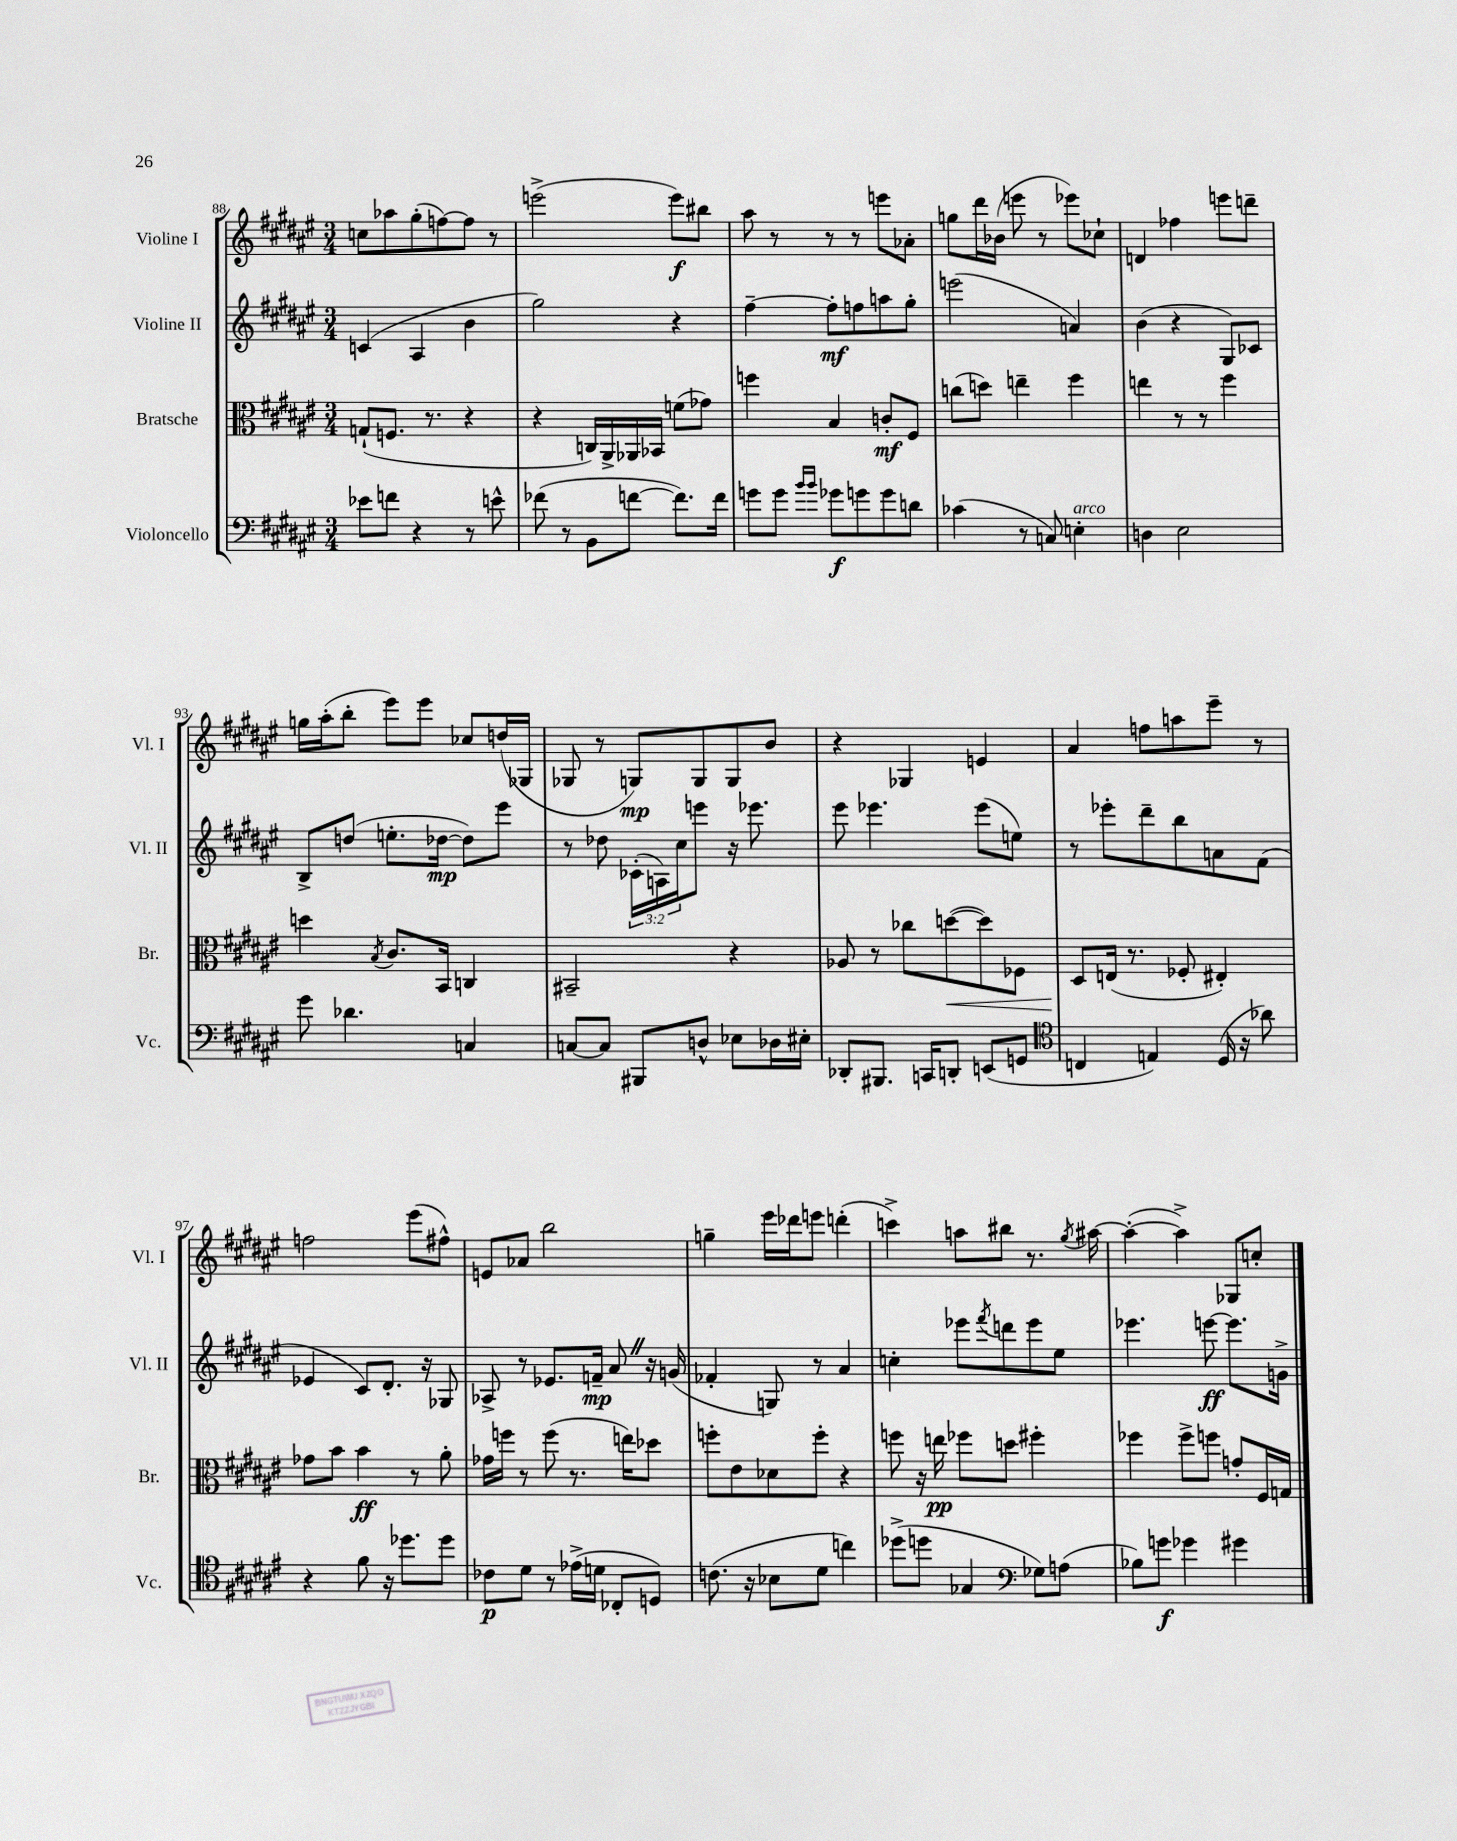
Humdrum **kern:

**kern	**dynam	**kern	**dynam	**kern	**dynam	**kern	**dynam
*part4	*part4	*part3	*part3	*part2	*part2	*part1	*part1
*staff4	*staff4	*staff3	*staff3	*staff2	*staff2	*staff1	*staff1
*I"Violoncello	*	*I"Bratsche	*	*I"Violine II	*	*I"Violine I	*
*I'Vc.	*	*I'Br.	*	*I'Vl. II	*	*I'Vl. I	*
*clefF4	*	*clefC3	*	*clefG2	*	*clefG2	*
*k[f#c#g#d#a#e#]	*	*k[f#c#g#d#a#e#]	*	*k[f#c#g#d#a#e#]	*	*k[f#c#g#d#a#e#]	*
*M3/4	*	*M3/4	*	*M3/4	*	*M3/4	*
=88	=88	=88	=88	=88	=88	=88	=88
8e-X\L	.	(8Gn`/L	.	(4cn/	.	8ccn\L	.
8fn\J	.	8.Fn/J	.	.	.	8aa-X\	.
4r	.	.	.	4A#/	.	(8gg#'\	.
.	.	8.r	.	.	.	.	.
.	.	.	.	.	.	[8ffn\)	.
8r	.	4r	.	4b\	.	8ff\J]	.
8en^^\	.	.	.	.	.	8r	.
=89	=89	=89	=89	=89	=89	=89	=89
(8f-X\	.	4r	.	2gg#\)	.	(2eeen^\	.
8r	.	.	.	.	.	.	.
8BB\L	.	16Cn/LL)	.	.	.	.	.
.	.	16AA#^/	.	.	.	.	.
[8fn\J	.	16AA-X/	.	.	.	.	.
.	.	16BB-X/JJ	.	.	.	.	.
8.f\L])	.	(8fn\L	.	4r	.	8eee\L)	f
.	.	8g-X\J)	.	.	.	8bb#X\J	.
16f\Jk	.	.	.	.	.	.	.
=90	=90	=90	=90	=90	=90	=90	=90
8gn\L	.	4ffn\	.	[4ff#~\	.	8aa#\	.
8g\J	.	.	.	.	.	8r	.
16qqb/LL	.	.	.	.	.	.	.
16qqb/JJ	.	.	.	.	.	.	.
8g-X\L	f	4B/	.	8ff#'\L]	mf	8r	.
8gn\	.	.	.	8ffn\	.	8r	.
8g\	.	8cn'/L	mf	8aan\	.	8eeen\L	.
8dn\J	.	8F#/J	.	8gg#'\J	.	8a-X'\J	.
=91	=91	=91	=91	=91	=91	=91	=91
(4c-X\	.	(8ccn\L	.	(2eeen\	.	8ggn\L	.
.	.	8ddn\J)	.	.	.	16ddd#\L	.
.	.	.	.	.	.	(16b-X\JJ	.
8r	.	4een~\	.	.	.	8eeen\	.
8Cn/)	.	.	.	.	.	8r	.
!LO:TX:a:i:t=arco	!	!	!	!	!	!	!
4En'\	.	4ff#\	.	4an/)	.	8eee-X\L)	.
.	.	.	.	.	.	8cc-X`\J	.
=92	=92	=92	=92	=92	=92	=92	=92
4Dn\	.	4een\	.	(4b\	.	4dn/	.
2E#\	.	8r	.	4r	.	4ff-X\	.
.	.	8r	.	.	.	.	.
.	.	4ff#\	.	8G#/L)	.	8eeen\L	.
.	.	.	.	8c-X/J	.	8dddn~\J	.
!!LO:LB:g=z
=93	=93	=93	=93	=93	=93	=93	=93
8g#\	.	4ddn\	.	8B^/L	.	16ggn\LL	.
.	.	.	.	.	.	(16aa#'\J	.
4.d-X\	.	.	.	(8ddn/J	.	8bb'\J	.
.	.	8qB/	.	.	.	.	.
.	.	8.c#/L	.	8.een'\L	.	8eee#\L)	.
.	.	.	.	.	.	8eee#\J	.
.	.	16BB/Jk	.	[16dd-X\Jk	mp	.	.
4Cn/	.	4Cn/	.	8dd-\L])	.	8cc-X/L	.
.	.	.	.	8eee#\J	.	(16ddn/L	.
.	.	.	.	.	.	16G-X/JJ	.
=94	=94	=94	=94	=94	=94	=94	=94
[8Cn/L	.	2BB#X~/	.	8r	.	8G-X/	.
8C/J]	.	.	.	8dd-X\	.	8r	.
8BBB#X/L	.	.	.	(24c-X'\LL	.	8Gn/L)	mp
.	.	.	.	24An\)	.	.	.
.	.	.	.	24cc#\J	.	.	.
8Dn^^/J	.	.	.	8eeen\J	.	8G/	.
8E-X\L	.	4r	.	16r	.	8G/	.
.	.	.	.	8.eee-X\	.	.	.
16D-X\L	.	.	.	.	.	8b/J	.
16E#X'\JJ	.	.	.	.	.	.	.
=95	=95	=95	=95	=95	=95	=95	=95
8DD-X'/L	.	8A-X/	.	8eee#\	.	4r	.
8.BBB#X/J	.	8r	.	4.eee-X\	.	.	.
.	.	8cc-X\L	.	.	.	4G-X/	.
16CCn/KL	.	.	.	.	.	.	.
!	!	!	!LO:HP:b	!	!	!	!
8DDn'/J	.	([8ddn\	<	.	.	.	.
(8EEn/L	.	8dd\])	.	(8eee-\L	.	4en/	.
8GGn/J	.	8F-X\J	.	8een\J)	.	.	.
=96	=96	=96	=96	=96	=96	=96	=96
*clefC4	*	*	*	*	*	*	*
4Cn/	.	8D#/L	.	8r	.	4a#/	.
.	.	(16En/Jk	[	8eee-X'\L	.	.	.
.	.	8.r	.	.	.	.	.
4En/)	.	.	.	8ddd#~\	.	8ffn\L	.
.	.	8F-X'/	.	8bb\	.	8aan\	.
(16D#/	.	4E#X'/)	.	8an\	.	8eee#~\J	.
16r	.	.	.	.	.	.	.
8a-X\)	.	.	.	(8f#\J	.	8r	.
!!LO:LB:g=z
=97	=97	=97	=97	=97	=97	=97	=97
4r	.	8g-X\L	.	4e-X/	.	2ffn\	.
.	.	8b\J	.	.	.	.	.
8f#\	.	4b\	ff	8c#/L)	.	.	.
16r	.	.	.	8.d#'/J	.	.	.
8.dd-X\L	.	.	.	.	.	.	.
.	.	8r	.	.	.	(8eee#\L	.
.	.	.	.	16r	.	.	.
8dd-\J	.	8a#'\	.	8G-X/	.	8ff#X^^\J)	.
=98	=98	=98	=98	=98	=98	=98	=98
8c-X\L	p	16g-X\LL	.	8A-X^/	.	8en/L	.
.	.	16ffn\JJ	.	.	.	.	.
8d#\J	.	8r	.	8r	.	8a-X/J	.
8r	.	(8ff\	.	8.e-X/L	.	2bb\	.
(16e-X^\LL	.	8.r	.	.	.	.	.
16dn\JJ	.	.	.	16fn~/Jk	mp	.	.
8C-X'/L	.	.	.	8a#Z/	.	.	.
.	.	16een\KL)	.	.	.	.	.
8Dn/J)	.	8dd-X\J	.	16r	.	.	.
.	.	.	.	(16gn/	.	.	.
=99	=99	=99	=99	=99	=99	=99	=99
(8.cn\	.	8ffn'\L	.	4f-X'/	.	4ggn~\	.
.	.	8e#\	.	.	.	.	.
16r	.	.	.	.	.	.	.
8B-X\L	.	8d-X\	.	8Gn/)	.	16eee#\LL	.
.	.	.	.	.	.	16ddd-X\J	.
8d#\J	.	8ff'\J	.	8r	.	8eeen\J	.
4ccn\)	.	4r	.	4a#/	.	(4dddn'\	.
=100	=100	=100	=100	=100	=100	=100	=100
(8dd-X^\L	.	8ffn\	.	4ccn'\	.	4cccn^\)	.
8ddn\J	.	16r	.	.	.	.	.
.	.	16een\	pp	.	.	.	.
4G-X/	.	8ff-X\L	.	8eee-X\L	.	8aan\L	.
.	.	.	.	8qfff#/	.	.	.
.	.	8ddn\J	.	8dddn\	.	8bb#X\J	.
*clefF4	*	*	*	*	*	*	*
8G-X\L)	.	4ff#X'\	.	8eee-\	.	8.r	.
(8An\J	.	.	.	8ee#\J	.	.	.
.	.	.	.	.	.	8qgg#/	.
.	.	.	.	.	.	[16aa#X\	.
=101	=101	=101	=101	=101	=101	=101	=101
8B-X\L)	.	4ff-X\	.	4.eee-X\	.	(4aa#'\_	.
8gn\J	f	.	.	.	.	.	.
4g-X\	.	8ff-^\L	.	.	.	4aa#^\])	.
.	.	8ffn\J	.	[8eeen\	ff	.	.
4g#X\	.	8gn'/L	.	8.eee\L]	.	8G-X/L	.
.	.	16F#/L	.	.	.	8ccn'/J	.
.	.	16Gn/JJ	.	16gn^\Jk	.	.	.
==	==	==	==	==	==	==	==
*-	*-	*-	*-	*-	*-	*-	*-
